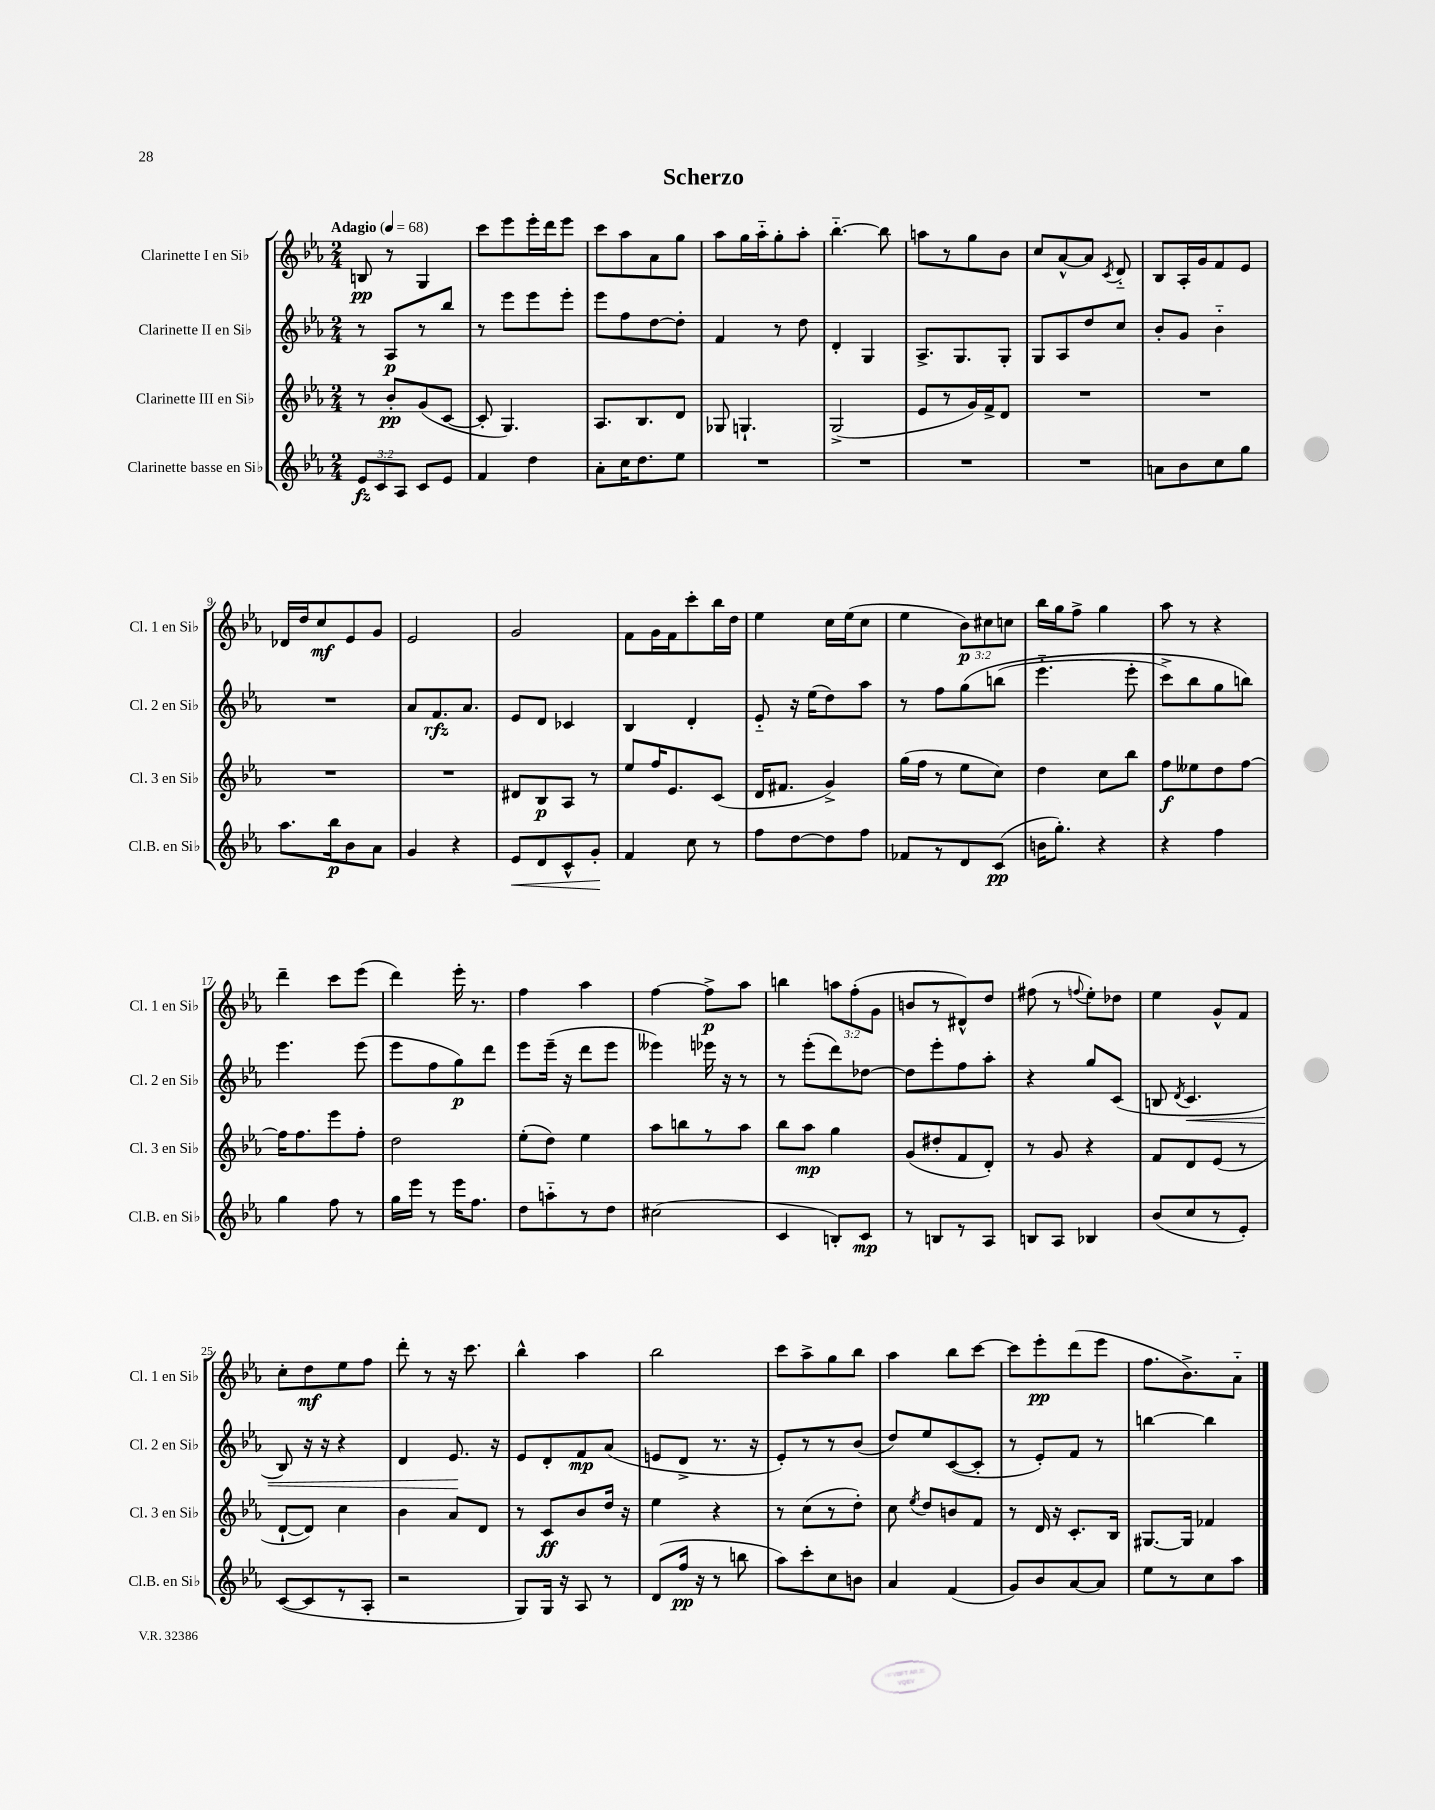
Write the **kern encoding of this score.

**kern	**kern	**kern	**kern
*staff4	*staff3	*staff2	*staff1
*clefG2	*clefG2	*clefG2	*clefG2
*k[b-e-a-]	*k[b-e-a-]	*k[b-e-a-]	*k[b-e-a-]
*M2/4	*M2/4	*M2/4	*M2/4
*MM68	*MM68	*MM68	*MM68
12e-/L	8r	8r	8B/
12c/	.	.	.
.	8b-'/L	8A-/L	8r
12A-/J	.	.	.
8c/L	(8g/	8r	4G/
8e-/J	[8c/J	8bb-/J	.
=	=	=	=
4f/	8c'/]	8r	8ccc\L
.	4.G/)	8eee-\L	8eee-\
4dd\	.	8eee-\	16eee-'\L
.	.	.	16ddd\J
.	.	8eee-'\J	8eee-\J
=	=	=	=
8a-'\L	8.A-/L	8eee-\L	8ccc\L
16cc\K	.	8ff\	8aa-\
8.dd\	8.B-/	.	.
.	.	[8dd\	8a-\
8ee-\J	8d/J	8dd'\]J	8gg\J
=	=	=	=
2r	8G-/	4f/	8aa-\L
.	4.G`/	.	16gg\L
.	.	.	16aa-'~\J
.	.	8r	8gg'\
.	.	8dd\	8aa-'\J
=	=	=	=
2r	(2G^/	4d'/	[4.bb-'~\
.	.	4G/	.
.	.	.	8bb-\]
=	=	=	=
2r	8e-/L	8.A-^/L	8aa\L
.	8r	.	8r
.	.	8.G/	.
.	16g/L)	.	8gg\
.	16f^/J	.	.
.	8d/J	8G'/J	8b-\J
=	=	=	=
2r	2r	8G/L	8cc/L
.	.	8A-/	[8a-^^/
.	.	8dd/	8a-/]J
.	.	.	8qc/
.	.	8cc/J	8d'~/
=	=	=	=
8a\L	2r	8b-'/L	8B-/L
8b-\	.	8g/J	16A-'/L
.	.	.	16g/J
8cc\	.	4b-'~\	8f/
8gg\J	.	.	8e-/J
=	=	=	=
8.aa-\L	2r	2r	16d-/LL
.	.	.	16dd/J
.	.	.	8cc/
16bb-\k	.	.	.
8b-\	.	.	8e-/
8a-\J	.	.	8g/J
=	=	=	=
4g/	2r	8a-/L	2e-/
.	.	8.f/	.
4r	.	.	.
.	.	8.a-/J	.
=	=	=	=
8e-/L	8d#/L	8e-/L	2g/
8d/	8B-/	8d/J	.
8c^^/	8A-/J	4c-/	.
8g'/J	8r	.	.
=	=	=	=
4f/	8ee-/L	4B-/	8f\L
.	16ff/K	.	16g\L
.	8.e-/	.	16f\J
8cc\	.	4d'/	8ccc'\
8r	(8c/J	.	16bb-\L
.	.	.	16dd\JJ
=	=	=	=
8ff\L	16d/LK	8e-'~/	4ee-\
.	8.f#/J	.	.
[8dd\	.	16r	.
.	.	(16ee-\LK	.
8dd\]	4g^/)	8dd\)	16cc\LL
.	.	.	(16ee-\J
8ff\J	.	8aa-\J	8cc\J
=	=	=	=
8f-/L	(16gg\LL	8r	4ee-\
.	16ff\JJ	.	.
8r	8r	8ff\L	.
8d/	8ee-\L	&(8gg\	12b-\L)
.	.	.	12cc#\
(8c/J	8cc\J)	(8bb\J	.
.	.	.	12cc\J
=	=	=	=
16b\LK	4dd\	4.eee-'~\	16bb-\LL
8.gg'\J)	.	.	16gg\J
.	.	.	8ff^\J
4r	8cc\L	.	4gg\
.	8bb-\J	8eee-'\	.
=	=	=	=
4r	8ff\L	8ccc^\L)	8aa-\
.	8ee--\	8bb-\	8r
4ff\	8dd\	8gg\	4r
.	[8ff\J	8bb\J&)	.
=	=	=	=
4gg\	16ff\]LK	4.eee-\	4ddd~\
.	8.ff\	.	.
8ff\	8eee-\	.	8ccc\L
8r	8ff'\J	(8eee-\	(8eee-\J
=	=	=	=
16gg\LL	2dd\	8eee-\L	4ddd\)
16eee-\JJ	.	.	.
8r	.	8ff\	.
16eee-\LK	.	8gg\)	16eee-'\
8.ff\J	.	.	8.r
.	.	8ddd\J	.
=	=	=	=
8dd\L	(8ee-'\L	8eee-\L	4ff\
8aa'~\	8dd\J)	(16eee-~\Jk	.
.	.	16r	.
8r	4ee-\	8ddd\L	4aa-\
8dd\J	.	8eee-\J	.
=	=	=	=
(2cc#\	8aa-\L	4eee--\)	[4ff\
.	8bb\	.	.
.	8r	16eee-\	8ff^\]L
.	.	16r	.
.	8aa-\J	8r	8aa-\J
=	=	=	=
4c/	8bb-\L	8r	4bb\
.	8aa-\J	(8eee-'\L	.
8B'/L)	4gg\	8ddd\)	12aa\L
.	.	.	(12ff'\
8c/J	.	[8dd-\J	.
.	.	.	12g\J
=	=	=	=
8r	(8g/L	8dd-\]L	8b/L
8B/L	8dd#'/	8eee-'\	8r
8r	8f/	8ff\	8d#^^/)
8A-/J	8d'/J)	8aa-'\J	8dd/J
=	=	=	=
8B/L	8r	4r	(8ff#\
8A-/J	8g/	.	8r
.	.	.	8qqff/
4B-/	4r	8gg/L	8ee-'\L)
.	.	(8c/J	8dd-\J
=	=	=	=
(8b-/L	8f/L	8B/	4ee-\
.	.	8qd/	.
8cc/	8d/	4.c/	.
8r	(8e-/J	.	8g^^/L
8e-'/J)	8r	.	8f/J
=	=	=	=
([8c/L	[8d`/L	8B-/)	8cc'\L
8c/]	8d/]J)	16r	8dd\
.	.	16r	.
8r	4cc\	4r	8ee-\
8A-'/J	.	.	8ff\J
=	=	=	=
2r	4b-\	4d/	8ddd'\
.	.	.	8r
.	8a-/L	8.e-/	16r
.	.	.	8.ccc\
.	8d/J	.	.
.	.	16r	.
=	=	=	=
8G/L)	8r	8e-/L	4bb-^^\
16G/Jk	8c/L	8d'/	.
16r	.	.	.
8A-/	8b-/	8f/	4aa-\
8r	16dd/Jk	(8a-/J	.
.	16r	.	.
=	=	=	=
(8d/L	4ee-\	8e/L	2bb-\
16ff/Jk	.	8d^/J	.
16r	.	.	.
8r	4r	8.r	.
8bb\	.	.	.
.	.	16r	.
=	=	=	=
8aa-\L)	8r	8e-'/L)	8ccc\L
8ccc'\	(8cc\L	8r	8aa-^\
8cc\	8r	8r	8gg\
8b\J	8dd'\J)	(8b-/J	8bb-\J
=	=	=	=
4a-/	8cc\	8dd/L)	4aa-\
.	8qee-/	.	.
.	8dd/L	8ee-/	.
(4f/	8b/	([8c/	8bb-\L
.	8f/J	8c'/]J	[8ccc\J
=	=	=	=
8g/L)	8r	8r	8ccc\]L
8b-/	16d/	8e-'/L)	8eee-'\
.	16r	.	.
[8a-/	8.c'/L	8f/J	(8ddd\
8a-/]J	.	8r	8eee-\J
.	16B-/Jk	.	.
=	=	=	=
8ee-\L	[8.G#/L	[4bb\	8.ff\L
8r	.	.	.
.	16G#/]Jk	.	8.b-^\)
8cc\	4f-/	4bb\]	.
8aa-\J	.	.	8a-'~\J
==	==	==	==
*-	*-	*-	*-
